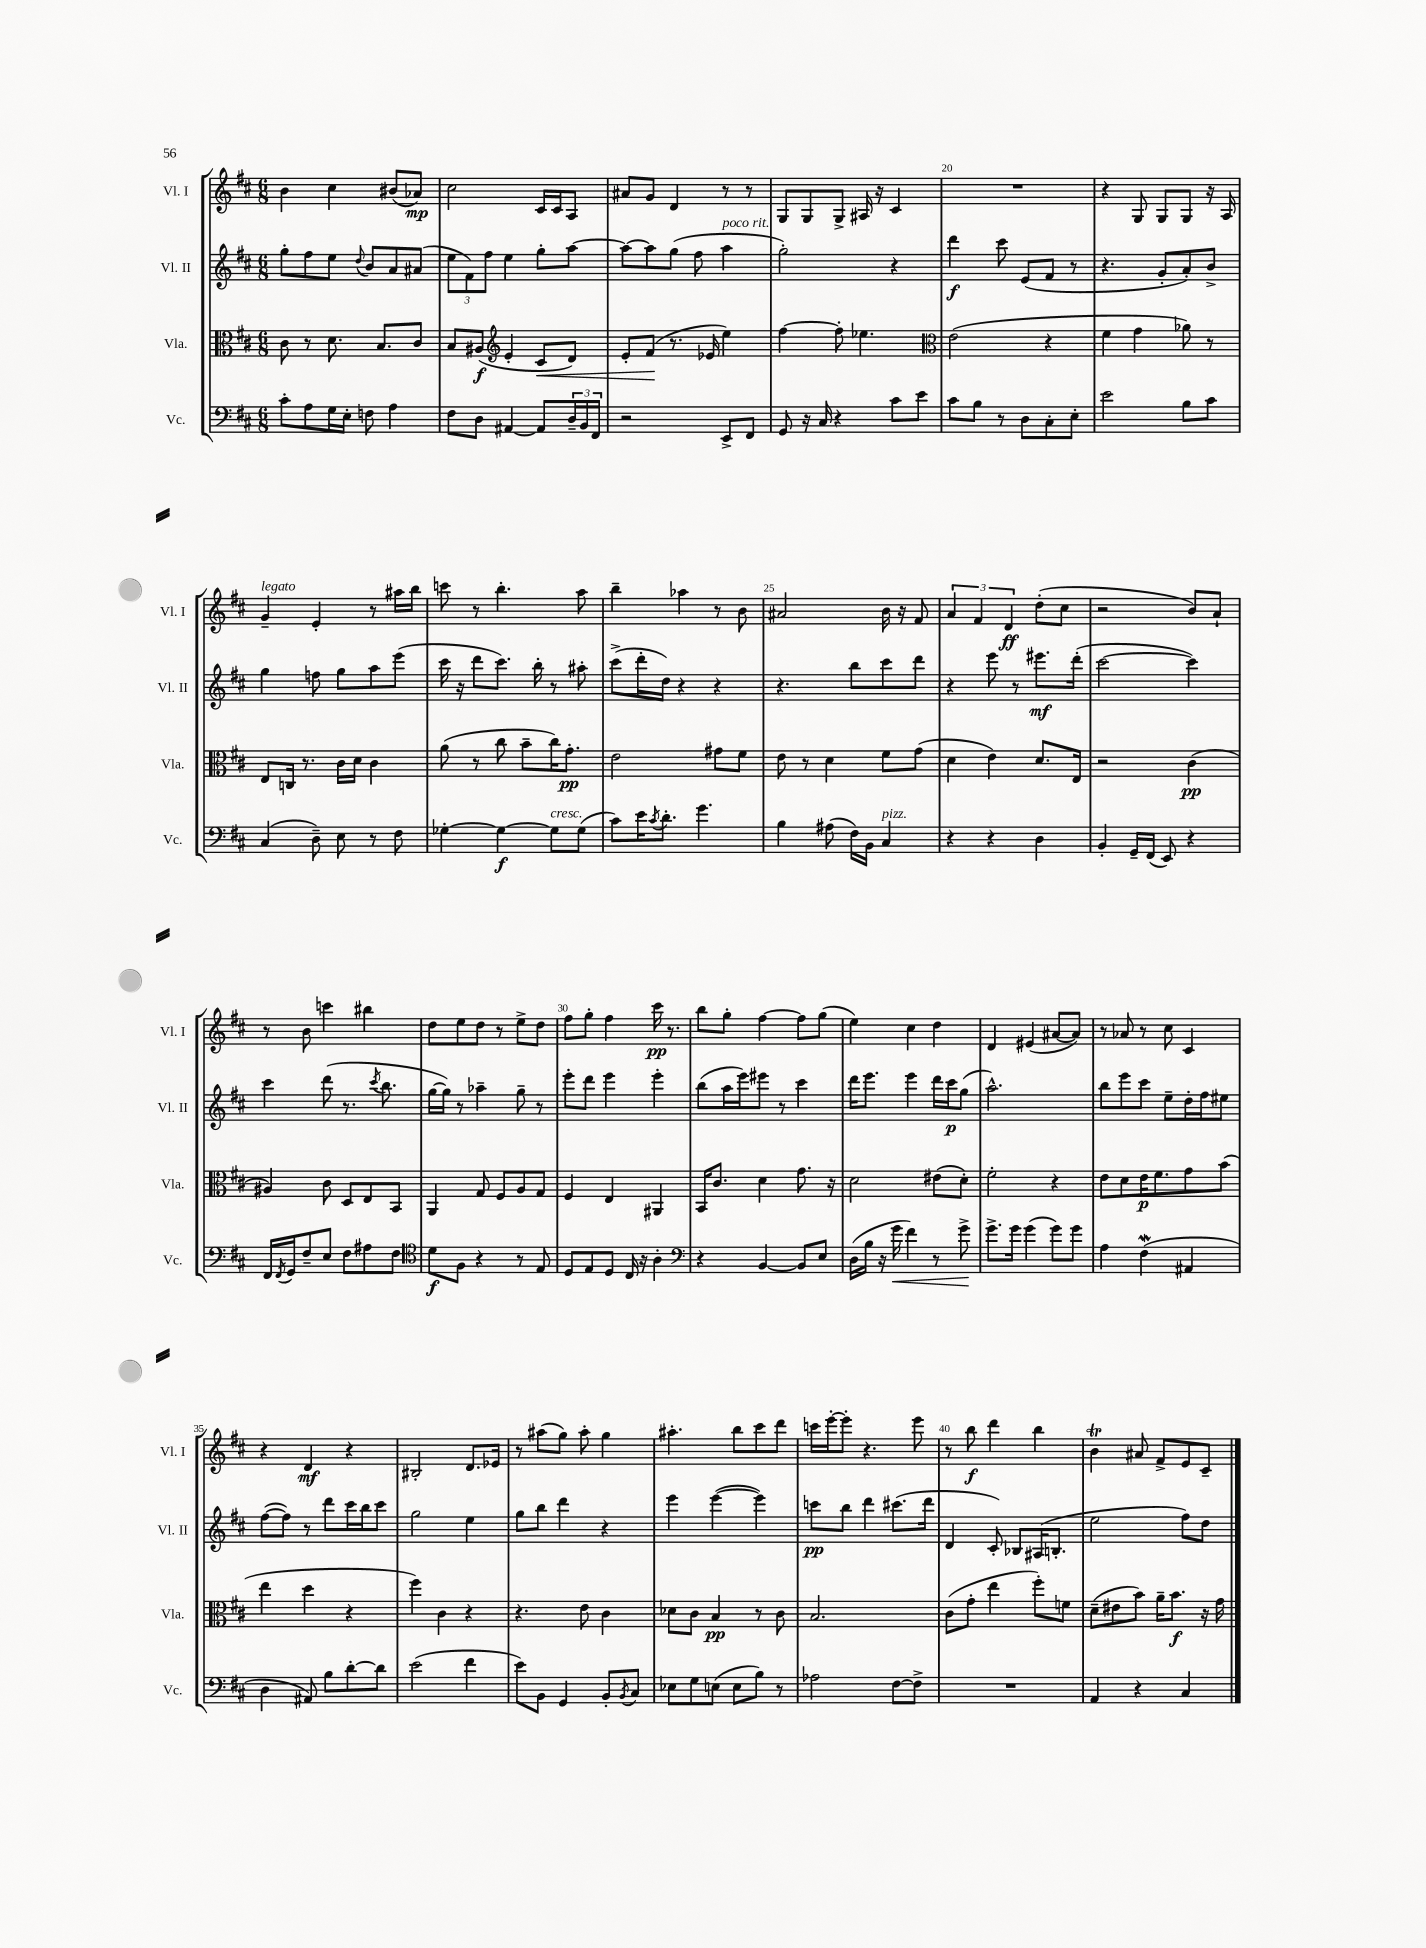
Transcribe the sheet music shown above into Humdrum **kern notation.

**kern	**dynam	**kern	**dynam	**kern	**dynam	**kern	**dynam
*part4	*part4	*part3	*part3	*part2	*part2	*part1	*part1
*staff4	*staff4	*staff3	*staff3	*staff2	*staff2	*staff1	*staff1
*I"Vc.	*	*I"Vla.	*	*I"Vl. II	*	*I"Vl. I	*
*I'Vc.	*	*I'Vla.	*	*I'Vl. II	*	*I'Vl. I	*
*clefF4	*	*clefC3	*	*clefG2	*	*clefG2	*
*k[f#c#]	*	*k[f#c#]	*	*k[f#c#]	*	*k[f#c#]	*
*M6/8	*	*M6/8	*	*M6/8	*	*M6/8	*
=16	=16	=16	=16	=16	=16	=16	=16
8c#'\L	.	8c#\	.	8gg'\L	.	4b\	.
8A\	.	8r	.	8ff#\	.	.	.
16G\L	.	8.d\	.	8ee\J	.	4cc#\	.
16E'\JJ	.	.	.	.	.	.	.
.	.	.	.	8qqdd/	.	.	.
8Fn\	.	.	.	8b/L	.	.	.
.	.	8.B/L	.	.	.	.	.
4A\	.	.	.	8a/	.	(8b#X/L	.
.	.	8c#/J	.	(8a#X/J	.	8a-X/J)	mp
=17	=17	=17	=17	=17	=17	=17	=17
8F#\L	.	8B/L	.	12ee\L	.	2cc#\	.
.	.	.	.	12f#\)	.	.	.
8D\J	.	(8A#X/J	f	.	.	.	.
.	.	.	.	12ff#\J	.	.	.
*	*	*clefG2	*	*	*	*	*
[4AA#X/	.	4e'/	.	4ee\	.	.	.
!	!	!	!LO:HP:b	!	!	!	!
8AA#/L]	.	8c#/L	<	8gg'\L	.	16c#/LL	.
.	.	.	.	.	.	16c#/J	.
24D~/L	.	8d/J)	.	[8aa\J	.	8A/J	.
24BB/	.	.	.	.	.	.	.
24FF#/JJ	.	.	.	.	.	.	.
=18	=18	=18	=18	=18	=18	=18	=18
2r	.	8e'/L	.	8aa\L_	.	8a#X/L	.
.	.	(8f#/J	.	8aa\]	.	8g/J	.
.	.	8.r	[	(8gg\J	.	4d/	.
.	.	.	.	8ff#\	.	.	.
.	.	16e-X/	.	.	.	.	.
!	!	!	!	!LO:TX:a:i:t=poco rit.	!	!	!
8EE^/L	.	4ee\)	.	4aa\	.	8r	.
8FF#/J	.	.	.	.	.	8r	.
=19	=19	=19	=19	=19	=19	=19	=19
8GG/	.	[4ff#\	.	2gg'\)	.	8G/L	.
16r	.	.	.	.	.	8G/	.
16C#/	.	.	.	.	.	.	.
4r	.	8ff#'\]	.	.	.	8G^/J	.
.	.	4.ee-X\	.	.	.	16A#X/	.
.	.	.	.	.	.	16r	.
8c#\L	.	.	.	4r	.	4c#/	.
8e\J	.	.	.	.	.	.	.
=20	=20	=20	=20	=20	=20	=20	=20
*	*	*clefC3	*	*	*	*	*
8c#\L	.	(2e\	.	4ddd\	f	2.r	.
8B\J	.	.	.	.	.	.	.
8r	.	.	.	8ccc#\	.	.	.
8D\L	.	.	.	(8e/L	.	.	.
8C#'\	.	4r	.	8f#/J	.	.	.
8E'\J	.	.	.	8r	.	.	.
=21	=21	=21	=21	=21	=21	=21	=21
2e\	.	4f#\	.	4.r	.	4r	.
.	.	4g\	.	.	.	8G/	.
.	.	.	.	8g'/L	.	8G/L	.
8B\L	.	8a-X\)	.	8a'/)	.	8G/J	.
8c#\J	.	8r	.	8b^/J	.	16r	.
.	.	.	.	.	.	16A/	.
!!LO:LB:g=z
=22	=22	=22	=22	=22	=22	=22	=22
!	!	!	!	!	!	!LO:TX:a:i:t=legato	!
(4C#/	.	8E/L	.	4gg\	.	4g~/	.
.	.	16Cn/Jk	.	.	.	.	.
.	.	8.r	.	.	.	.	.
8D~\)	.	.	.	8ffn\	.	4e'/	.
8E\	.	16c#\LL	.	8gg\L	.	.	.
.	.	16d\JJ	.	.	.	.	.
8r	.	4c#\	.	8aa\	.	8r	.
8F#\	.	.	.	(8eee\J	.	16aa#X\LL	.
.	.	.	.	.	.	16bb\JJ	.
=23	=23	=23	=23	=23	=23	=23	=23
[4G-X'\	.	(8a\	.	16ccc#\	.	8cccn\	.
.	.	.	.	16r	.	.	.
.	.	8r	.	8ddd\L	.	8r	.
4G-\_	f	8cc#\	.	8.ccc#\J)	.	4.bb'\	.
.	.	8b~\L	.	.	.	.	.
.	.	.	.	16bb'\	.	.	.
!LO:TX:a:i:t=cresc.	!	!	!	!	!	!	!
8G-\L]	.	16cc#\K)	.	8r	.	.	.
.	.	8.g'\J	pp	.	.	.	.
(8G-\J	.	.	.	8aa#X'\	.	8aa\	.
=24	=24	=24	=24	=24	=24	=24	=24
8c#\L)	.	2e\	.	(8ccc#^\L	.	4bb~\	.
16e\K	.	.	.	16ddd'\L	.	.	.
8qc#/	.	.	.	.	.	.	.
8.d'\J	.	.	.	16dd\JJ)	.	.	.
.	.	.	.	4r	.	4aa-X\	.
4.g\	.	.	.	.	.	.	.
.	.	8g#X\L	.	4r	.	8r	.
.	.	8f#\J	.	.	.	8b\	.
=25	=25	=25	=25	=25	=25	=25	=25
4B\	.	8e\	.	4.r	.	2a#X/	.
.	.	8r	.	.	.	.	.
(8A#X\	.	4d\	.	.	.	.	.
16F#\LL)	.	.	.	8bb\L	.	.	.
16BB\JJ	.	.	.	.	.	.	.
!LO:TX:a:i:t=pizz.	!	!	!	!	!	!	!
4C#/	.	8f#\L	.	8ccc#\	.	16b\	.
.	.	.	.	.	.	16r	.
.	.	(8g\J	.	8ddd\J	.	8f#/	.
=26	=26	=26	=26	=26	=26	=26	=26
4r	.	4d\	.	4r	.	6a/	.
.	.	.	.	.	.	6f#/	.
4r	.	4e\)	.	8eee\	.	.	.
.	.	.	.	.	.	6d/	ff
.	.	.	.	8r	.	.	.
4D\	.	8.d/L	.	8.eee#X\L	mf	(8dd'\L	.
.	.	.	.	.	.	8cc#\J	.
.	.	16E/Jk	.	(16ddd'\Jk	.	.	.
=27	=27	=27	=27	=27	=27	=27	=27
4BB'/	.	2r	.	[2ccc#\	.	2r	.
16GG~/LL	.	.	.	.	.	.	.
(16FF#/JJ	.	.	.	.	.	.	.
8EE/)	.	.	.	.	.	.	.
4r	.	(4c#\	pp	4ccc#\])	.	8b/L)	.
.	.	.	.	.	.	8a`/J	.
!!LO:LB:g=z
=28	=28	=28	=28	=28	=28	=28	=28
16FF#/LL	.	4A#X/)	.	4ccc#\	.	8r	.
8qFF#/	.	.	.	.	.	.	.
16GG/J	.	.	.	.	.	.	.
8F#~/	.	.	.	.	.	8b\	.
8E/J	.	8c#\	.	(8ddd\	.	4cccn\	.
8F#\L	.	8D/L	.	8.r	.	.	.
8A#X\	.	8E/	.	.	.	4bb#X\	.
.	.	.	.	8qccc#/	.	.	.
.	.	.	.	8.bb\	.	.	.
8F#\J	.	8BB/J	.	.	.	.	.
=29	=29	=29	=29	=29	=29	=29	=29
*clefC4	*	*	*	*	*	*	*
8d\L	f	4AA/	.	[16gg\LL	.	8dd\L	.
.	.	.	.	16gg\JJ])	.	.	.
8F#\J	.	.	.	8r	.	8ee\	.
4r	.	8G/	.	4aa-X~\	.	8dd\J	.
.	.	8F#/L	.	.	.	8r	.
8r	.	8A/	.	8gg~\	.	8ee^\L	.
8E/	.	8G/J	.	8r	.	8dd\J	.
=30	=30	=30	=30	=30	=30	=30	=30
8D/L	.	4F#/	.	8eee'\L	.	8ff#\L	.
8E/	.	.	.	8ddd\J	.	8gg'\J	.
8D/J	.	4E/	.	4eee\	.	4ff#\	.
16C#/	.	.	.	.	.	.	.
16r	.	.	.	.	.	.	.
4A'\	.	4AA#X/	.	4eee'\	.	16ccc#\	pp
.	.	.	.	.	.	8.r	.
=31	=31	=31	=31	=31	=31	=31	=31
*clefF4	*	*	*	*	*	*	*
4r	.	16BB/KL	.	(8bb\L	.	8bb\L	.
.	.	8.c#/J	.	.	.	.	.
.	.	.	.	16aa\L	.	8gg'\J	.
.	.	.	.	16eee\J)	.	.	.
[4BB/	.	4d\	.	8eee#X\J	.	[4ff#\	.
.	.	.	.	8r	.	.	.
8BB/L]	.	8.g\	.	4ccc#\	.	8ff#\L]	.
8E/J	.	.	.	.	.	(8gg\J	.
.	.	16r	.	.	.	.	.
=32	=32	=32	=32	=32	=32	=32	=32
(16D\LL	.	2d\	.	16ddd\KL	.	4ee\)	.
16B\JJ	.	.	.	8.eee\J	.	.	.
16r	.	.	.	.	.	.	.
!	!LO:HP:b	!	!	!	!	!	!
16g\	<	.	.	.	.	.	.
4f#\)	.	.	.	4eee\	.	4cc#\	.
8r	.	(8e#X\L	.	16ddd\LL	.	4dd\	.
.	.	.	.	16ccc#\J	p	.	.
8g^\	.	8d'\J)	.	(8gg\J	.	.	.
.	[	.	.	.	.	.	.
=33	=33	=33	=33	=33	=33	=33	=33
8.g^\L	.	2f#'\	.	2.aa^^\)	.	4d/	.
16g\Jk	.	.	.	.	.	.	.
(4g\	.	.	.	.	.	(4e#X/	.
8g\L)	.	4r	.	.	.	[8a#X/L	.
8g\J	.	.	.	.	.	8a#/J])	.
=34	=34	=34	=34	=34	=34	=34	=34
4A\	.	8e\L	.	8bb\L	.	8r	.
.	.	8d\	.	8eee\	.	8a-X/	.
(4F#W\	.	16e\K	p	8ccc#\J	.	8r	.
.	.	8.f#\	.	.	.	.	.
.	.	.	.	8ee~\L	.	8cc#\	.
4AA#X/	.	8g\	.	16dd'\L	.	4c#/	.
.	.	.	.	16ff#\J	.	.	.
.	.	(8b\J	.	8ee#X\J	.	.	.
!!LO:LB:g=z
=35	=35	=35	=35	=35	=35	=35	=35
4D\	.	4ee\	.	([8ff#\L	.	4r	.
.	.	.	.	8ff#\J])	.	.	.
8AA#X/)	.	4dd\	.	8r	.	4d/	mf
8B\L	.	.	.	8ddd\L	.	.	.
[8d'\	.	4r	.	16ccc#\L	.	4r	.
.	.	.	.	16bb\J	.	.	.
8d\J]	.	.	.	8ccc#\J	.	.	.
=36	=36	=36	=36	=36	=36	=36	=36
(2e\	.	4ff#\)	.	2gg\	.	2B#X'/	.
.	.	4c#\	.	.	.	.	.
4f#\	.	4r	.	4ee\	.	8.d/L	.
.	.	.	.	.	.	16e-X/Jk	.
=37	=37	=37	=37	=37	=37	=37	=37
8e\L)	.	4.r	.	8gg\L	.	8r	.
8BB\J	.	.	.	8bb\J	.	(8aa#X\L	.
4GG/	.	.	.	4ddd\	.	8gg\J)	.
.	.	8e\	.	.	.	8aa#'\	.
8BB'/L	.	4c#\	.	4r	.	4gg\	.
8qBB/	.	.	.	.	.	.	.
8C#/J	.	.	.	.	.	.	.
=38	=38	=38	=38	=38	=38	=38	=38
8E-X\L	.	8d-X\L	.	4eee\	.	4.aa#X'\	.
8G\	.	8c#\J	.	.	.	.	.
(8En\J	.	4B/	pp	([4eee\	.	.	.
8E\L	.	.	.	.	.	8bb\L	.
8B\J)	.	8r	.	4eee\])	.	8ccc#\	.
8r	.	8c#\	.	.	.	8ddd\J	.
=39	=39	=39	=39	=39	=39	=39	=39
2A-X\	.	2.B/	.	8cccn\L	pp	16cccn\LL	.
.	.	.	.	.	.	[16eee'\J	.
.	.	.	.	8bb\J	.	8eee'\J]	.
.	.	.	.	4ddd\	.	4.r	.
[8F#\L	.	.	.	(8.ccc#X\L	.	.	.
8F#^\J]	.	.	.	.	.	8eee\	.
.	.	.	.	16ddd\Jk	.	.	.
=40	=40	=40	=40	=40	=40	=40	=40
2.r	.	(8c#\L	.	4d/	.	8r	.
.	.	8g'\J	.	.	.	8bb\	f
.	.	4ee\	.	8c#'/)	.	4ddd\	.
.	.	.	.	8B-X/L	.	.	.
.	.	8ff#'\L)	.	(16A#X/K	.	4bb\	.
.	.	.	.	8.Bn'/J	.	.	.
.	.	8fn\J	.	.	.	.	.
=41	=41	=41	=41	=41	=41	=41	=41
4AA/	.	(8d~\L	.	2ee\	.	4bT\	.
.	.	8e#X\	.	.	.	.	.
4r	.	8b\J)	.	.	.	8a#X/	.
.	.	16a~\KL	.	.	.	8f#^/L	.
.	.	8.b\J	f	.	.	.	.
4C#/	.	.	.	8ff#\L)	.	8e/	.
.	.	16r	.	8dd\J	.	8c#~/J	.
.	.	16g\	.	.	.	.	.
==	==	==	==	==	==	==	==
*-	*-	*-	*-	*-	*-	*-	*-
